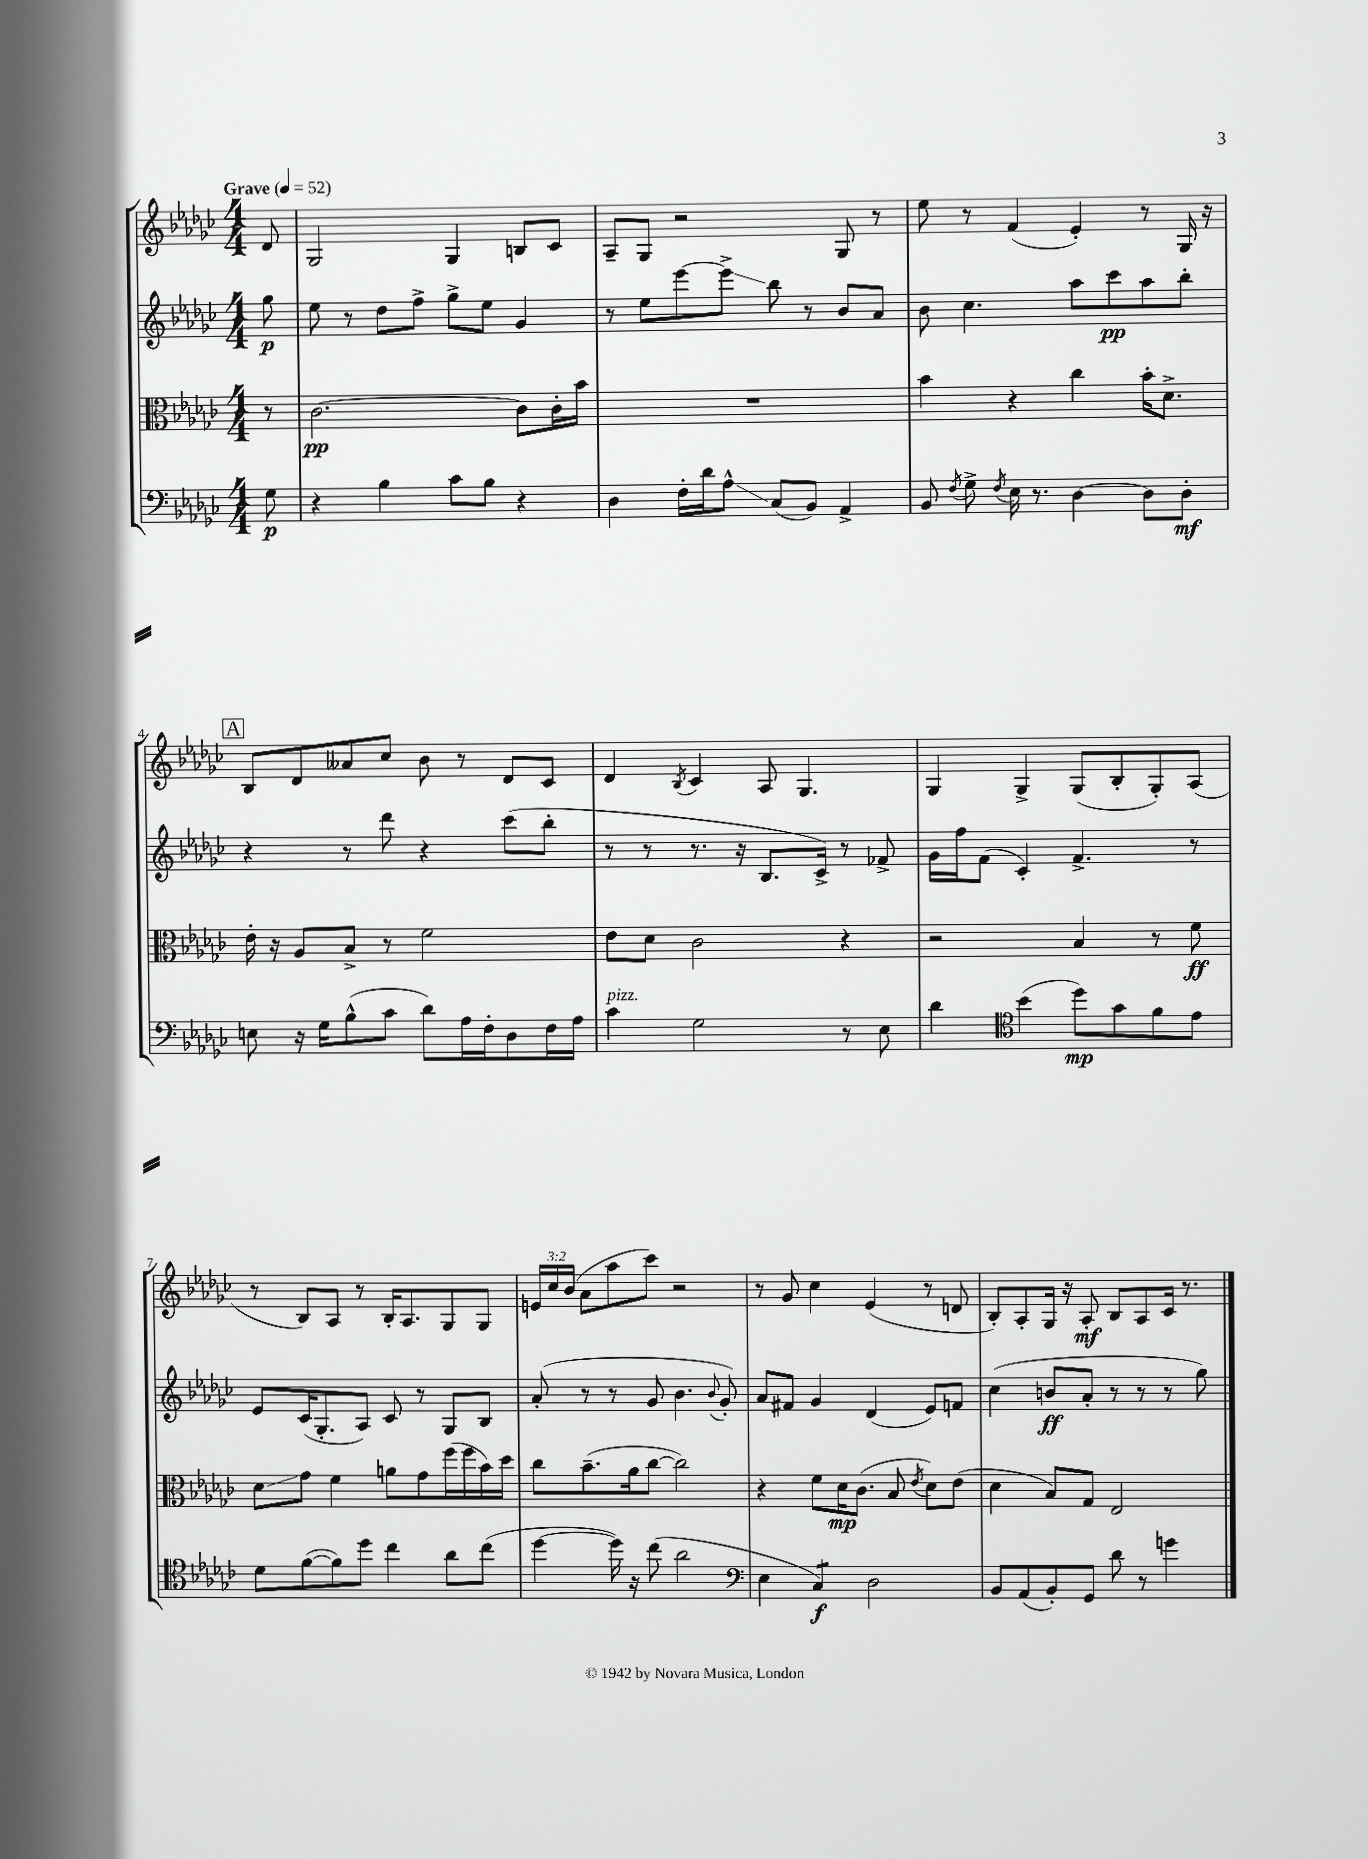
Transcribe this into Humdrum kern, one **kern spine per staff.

**kern	**kern	**kern	**kern
*staff4	*staff3	*staff2	*staff1
*clefF4	*clefC3	*clefG2	*clefG2
*k[b-e-a-d-g-c-]	*k[b-e-a-d-g-c-]	*k[b-e-a-d-g-c-]	*k[b-e-a-d-g-c-]
*M4/4	*M4/4	*M4/4	*M4/4
*MM52	*MM52	*MM52	*MM52
8G-\	8r	8gg-\	8d-/
=	=	=	=
4r	[2.c-\	8ee-\	2G-/
.	.	8r	.
4B-\	.	8dd-\L	.
.	.	8ff^\J	.
8c-\L	.	8gg-^\L	4G-/
8B-\J	.	8ee-\J	.
4r	8c-\]L	4g-/	8B/L
.	16c-'\L	.	8c-/J
.	16b-\JJ	.	.
=	=	=	=
4D-\	1r	8r	8A-~/L
.	.	8ee-\L	8G-/J
16F'\LL	.	[8eee-\	2r
16d-\J	.	.	.
8A-^^\J	.	8eee-^\]J	.
(8C-/L	.	8bb-\	.
8BB-/J)	.	8r	.
4AA-^/	.	8b-/L	8G-/
.	.	8a-/J	8r
=	=	=	=
8BB-/	4b-\	8b-\	8ee-\
8qF/	.	.	.
8G-^\	.	4.cc-\	8r
8qF/	.	.	.
16E-\	4r	.	(4f/
8.r	.	.	.
[4D-\	4cc-\	8aa-\L	4e-'/)
.	.	8ccc-\	.
8D-\]L	16b-'\LK	8aa-\	8r
.	8.d-^\J	.	.
8D-'\J	.	8bb-'\J	16G-/
.	.	.	16r
=	=	=	=
8E\	16e-'\	4r	8B-/L
.	16r	.	.
16r	8A-/L	.	8d-/
16G-\LK	.	.	.
(8B-^^\	8B-^/J	8r	8a--/
8c-\J	8r	8ddd-\	8cc-/J
8d-\L)	2f\	4r	8b-\
16A-\L	.	.	8r
16F'\J	.	.	.
8D-\	.	(8ccc-\L	8d-/L
16F\L	.	8bb-'\J	8c-/J
16A-\JJ	.	.	.
=	=	=	=
4c-\	8e-\L	8r	4d-/
.	8d-\J	8r	.
.	.	.	8qB-/
2G-\	2c-\	8.r	4c-/
.	.	16r	.
.	.	8.B-/L	8A-/
.	.	.	4.G-/
.	.	16c-^/Jk)	.
8r	4r	8r	.
8E-\	.	8f-^/	.
=	=	=	=
4d-\	2r	16g-\LL	4G-/
.	.	16ff\J	.
.	.	(8f\J	.
*clefC4	*	*	*
(4b-\	.	4c-'/)	4G-^/
8dd-\L)	4B-/	4.f^/	(8G-/L
8g-\	.	.	8B-'/
8f\	8r	.	8G-'/)
8e-\J	8f\	8r	(8A-/J
=	=	=	=
8d-\L	8d-\L	8e-/L	8r
([8f\	8g-\J	(16c-/K	8B-/L)
.	.	8.G-'/	.
8f\])	4f\	.	8A-/J
8dd-\J	.	8A-/J)	8r
4cc-\	8a\L	8c-/	16B-'/LK
.	.	.	8.A-/
.	8g-\	8r	.
8a-\L	(16ff\L	8G-/L	8G-/
.	16ff\	.	.
(8cc-\J	16b-\)	8B-/J	8G-/J
.	16dd-\JJ	.	.
=	=	=	=
[4dd-\	8cc-\L	(8a-'/	24e/LL
.	.	.	24cc-/
.	.	.	(24b-/JJ
.	(8.b-~\	8r	8a-\L
16dd-\])	.	8r	8aa-\
16r	16a-\k	.	.
(8cc-\	[8cc-\J	8g-/	8ccc-\J)
2a-\	2cc-\])	4.b-\	2r
.	.	8qqb-/	.
.	.	8g-'/)	.
=	=	=	=
*clefF4	*	*	*
4E-\	4r	8a-/L	8r
.	.	8f#/J	8g-/
4C-/)	8f\L	4g-/	4cc-\
.	16d-\K	.	.
.	(8.c-\J	.	.
2D-\	.	(4d-/	(4e-/
.	8B-/	.	.
.	8qe-/	.	.
.	8d-\L)	8e-/L)	8r
.	(8e-\J	8f/J	8d/
=	=	=	=
8BB-/L	4d-\	(4cc-\	8B-'/L)
(8AA-/	.	.	8A-'/
8BB-'/)	8B-/L)	8b/L	16G-/Jk
.	.	.	16r
8GG-/J	8G-/J	8a-'/J	8A-'/
8d-\	2E-/	8r	8B-/L
8r	.	8r	8A-/
4g\	.	8r	16c-/Jk
.	.	.	8.r
.	.	8gg-\)	.
==	==	==	==
*-	*-	*-	*-
